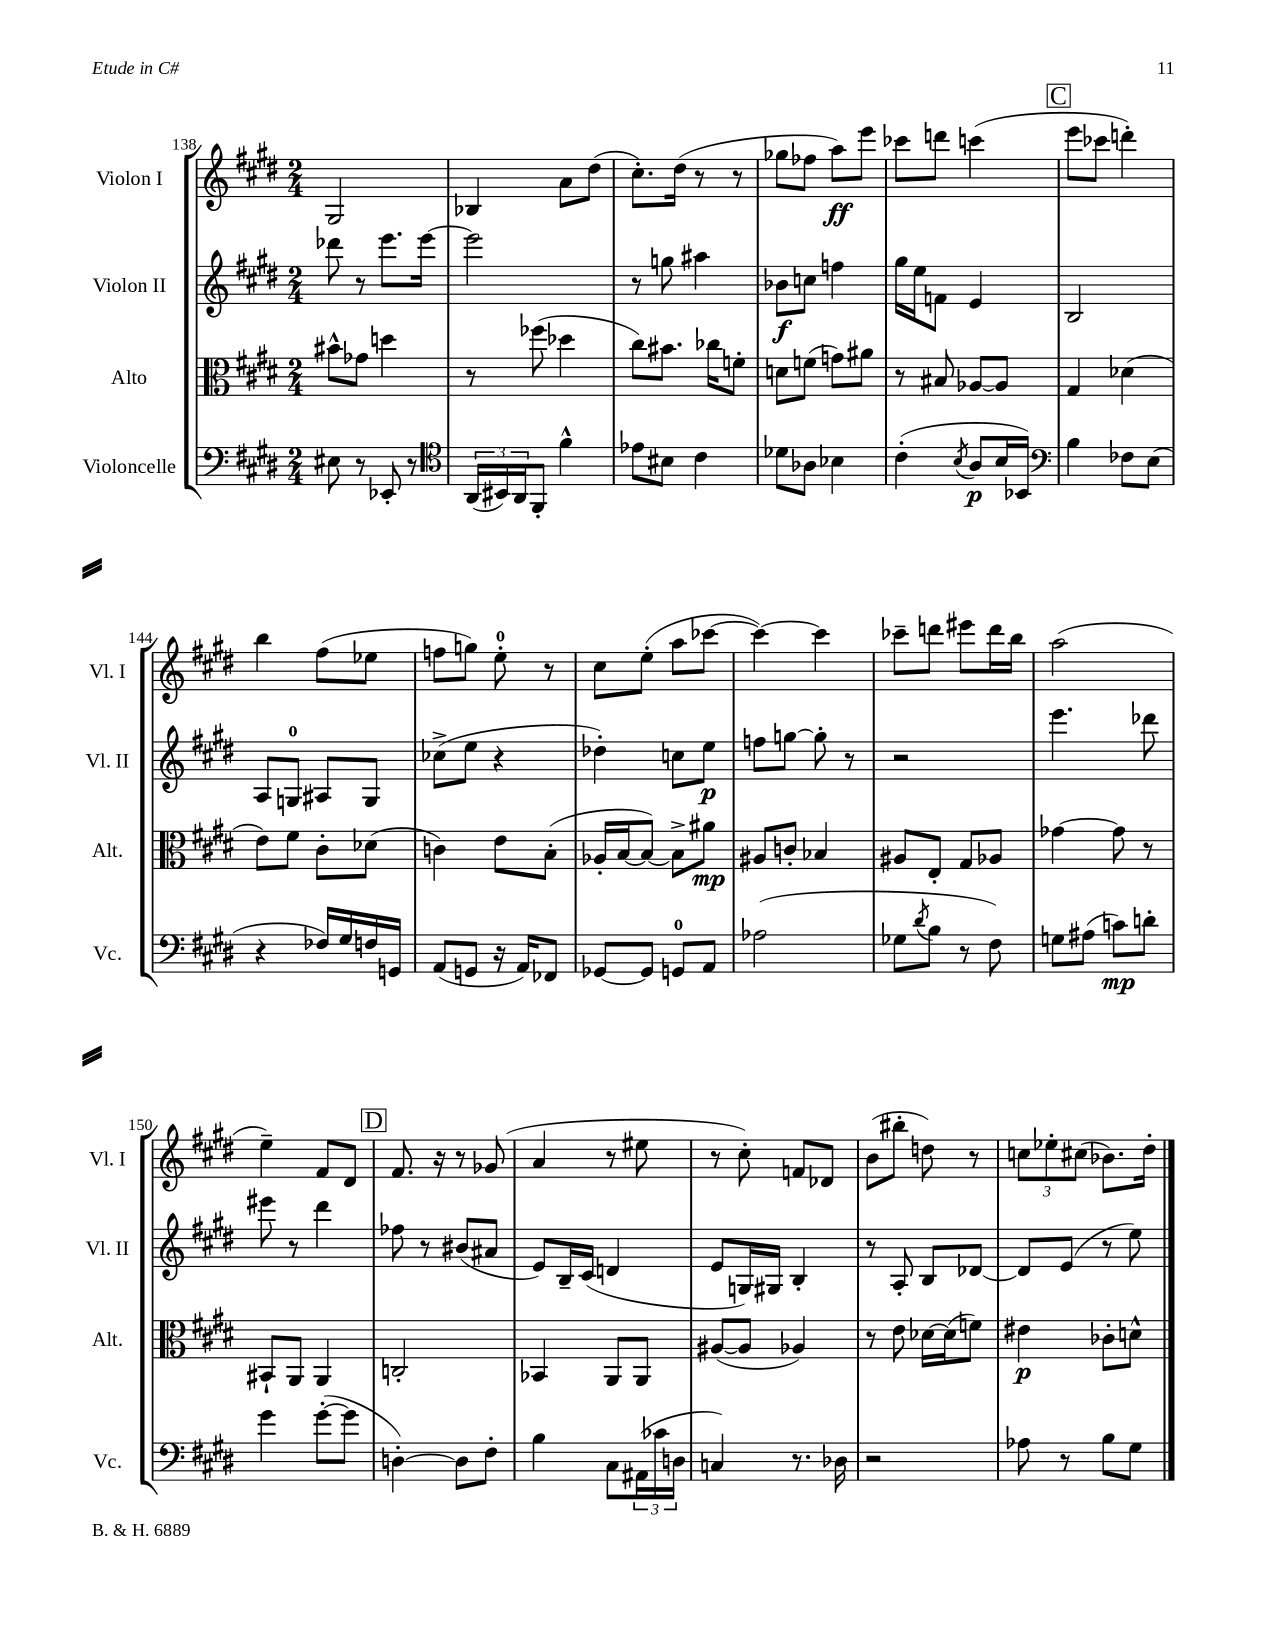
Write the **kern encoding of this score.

**kern	**kern	**kern	**kern
*staff4	*staff3	*staff2	*staff1
*clefF4	*clefC3	*clefG2	*clefG2
*k[f#c#g#d#]	*k[f#c#g#d#]	*k[f#c#g#d#]	*k[f#c#g#d#]
*M2/4	*M2/4	*M2/4	*M2/4
8E#	8b#^^	8ddd-	2G#
8r	8g-	8r	.
8EE-'	4dd	8.eee	.
8r	.	.	.
.	.	[16eee	.
=	=	=	=
*clefC4	*	*	*
(24AA	8r	2eee]	4B-
24BB#)	.	.	.
24AA	.	.	.
8FF#'	(8ff-	.	.
4f#^^	4dd-	.	8a
.	.	.	(8dd#
=	=	=	=
8e-	8cc#)	8r	8.cc#')
8B#	8.b#	8gg	.
.	.	.	(16dd#
4c#	.	4aa#	8r
.	16cc-	.	.
.	8f'	.	8r
=	=	=	=
8d-	8d	8b-	8gg-
8A-	(8f	8cc	8ff-
4B-	8g)	4ff	8aa)
.	8a#	.	8eee
=	=	=	=
(4c#'	8r	16gg#	8ccc-
.	.	16ee	.
.	8B#	8f	8ddd
8qB	.	.	.
8A	[8A-	4e	(4ccc
16B	8A-]	.	.
16BB-)	.	.	.
=	=	=	=
*clefF4	*	*	*
4B	4G#	2B	8eee
.	.	.	8ccc-
8F-	(4d-	.	4ddd')
(8E	.	.	.
=	=	=	=
4r	8e)	8A	4bb
.	8f#	8G	.
16F-)	8c#'	8A#	(8ff#
16G#	.	.	.
16F	(8d-	8G	8ee-
16GG	.	.	.
=	=	=	=
(8AA	4c)	(8cc-^	8ff
8GG	.	8ee	8gg)
16r	8e	4r	8ee'
16AA)	.	.	.
8FF-	(8B'	.	8r
=	=	=	=
[8GG-	16A-'	4dd-')	8cc#
.	[16B	.	.
8GG-]	8B_)	.	(8ee'
8GG	8B^]	8cc	8aa
8AA	8a#	8ee	[8ccc-
=	=	=	=
(2A-	8A#	8ff	4ccc-_)
.	8c'	[8gg	.
.	4B-	8gg']	4ccc-]
.	.	8r	.
=	=	=	=
8G-	8A#	2r	8ccc-~
8qd#	.	.	.
8B	8E'	.	8ddd
8r	8G#	.	8eee#
8F#)	8A-	.	16ddd
.	.	.	16bb
=	=	=	=
8G	[4g-	4.eee	(2aa
(8A#	.	.	.
8c)	8g-]	.	.
8d'	8r	8ddd-	.
=	=	=	=
4g#	8BB#`	8eee#	4ee~)
.	8AA	8r	.
([8g#'	4AA	4ddd#	8f#
8g#]	.	.	8d#
=	=	=	=
[4D')	2C'	8ff-	8.f#
.	.	8r	.
.	.	.	16r
8D]	.	(8b#	8r
8F#'	.	8a#	(8g-
=	=	=	=
4B	4BB-	8e)	4a
.	.	16B~	.
.	.	(16c#	.
8C#	8AA	4d	8r
(24AA#	8AA	.	8ee#
24c-	.	.	.
24D	.	.	.
=	=	=	=
4C)	([8A#	8e	8r
.	8A#]	16G)	8cc#')
.	.	16G#	.
8.r	4A-)	4B'	8f
.	.	.	8d-
16D-	.	.	.
=	=	=	=
2r	8r	8r	(8b
.	8e	8A'	8bb#'
.	[16d-	8B	8dd)
.	(16d-]	.	.
.	8f)	[8d-	8r
=	=	=	=
8A-	4e#	8d-]	12cc
.	.	.	12ee-'
8r	.	(8e	.
.	.	.	(12cc#
8B	8c-'	8r	8.b-)
8G#	8d^^	8ee)	.
.	.	.	16dd#'
==	==	==	==
*-	*-	*-	*-
